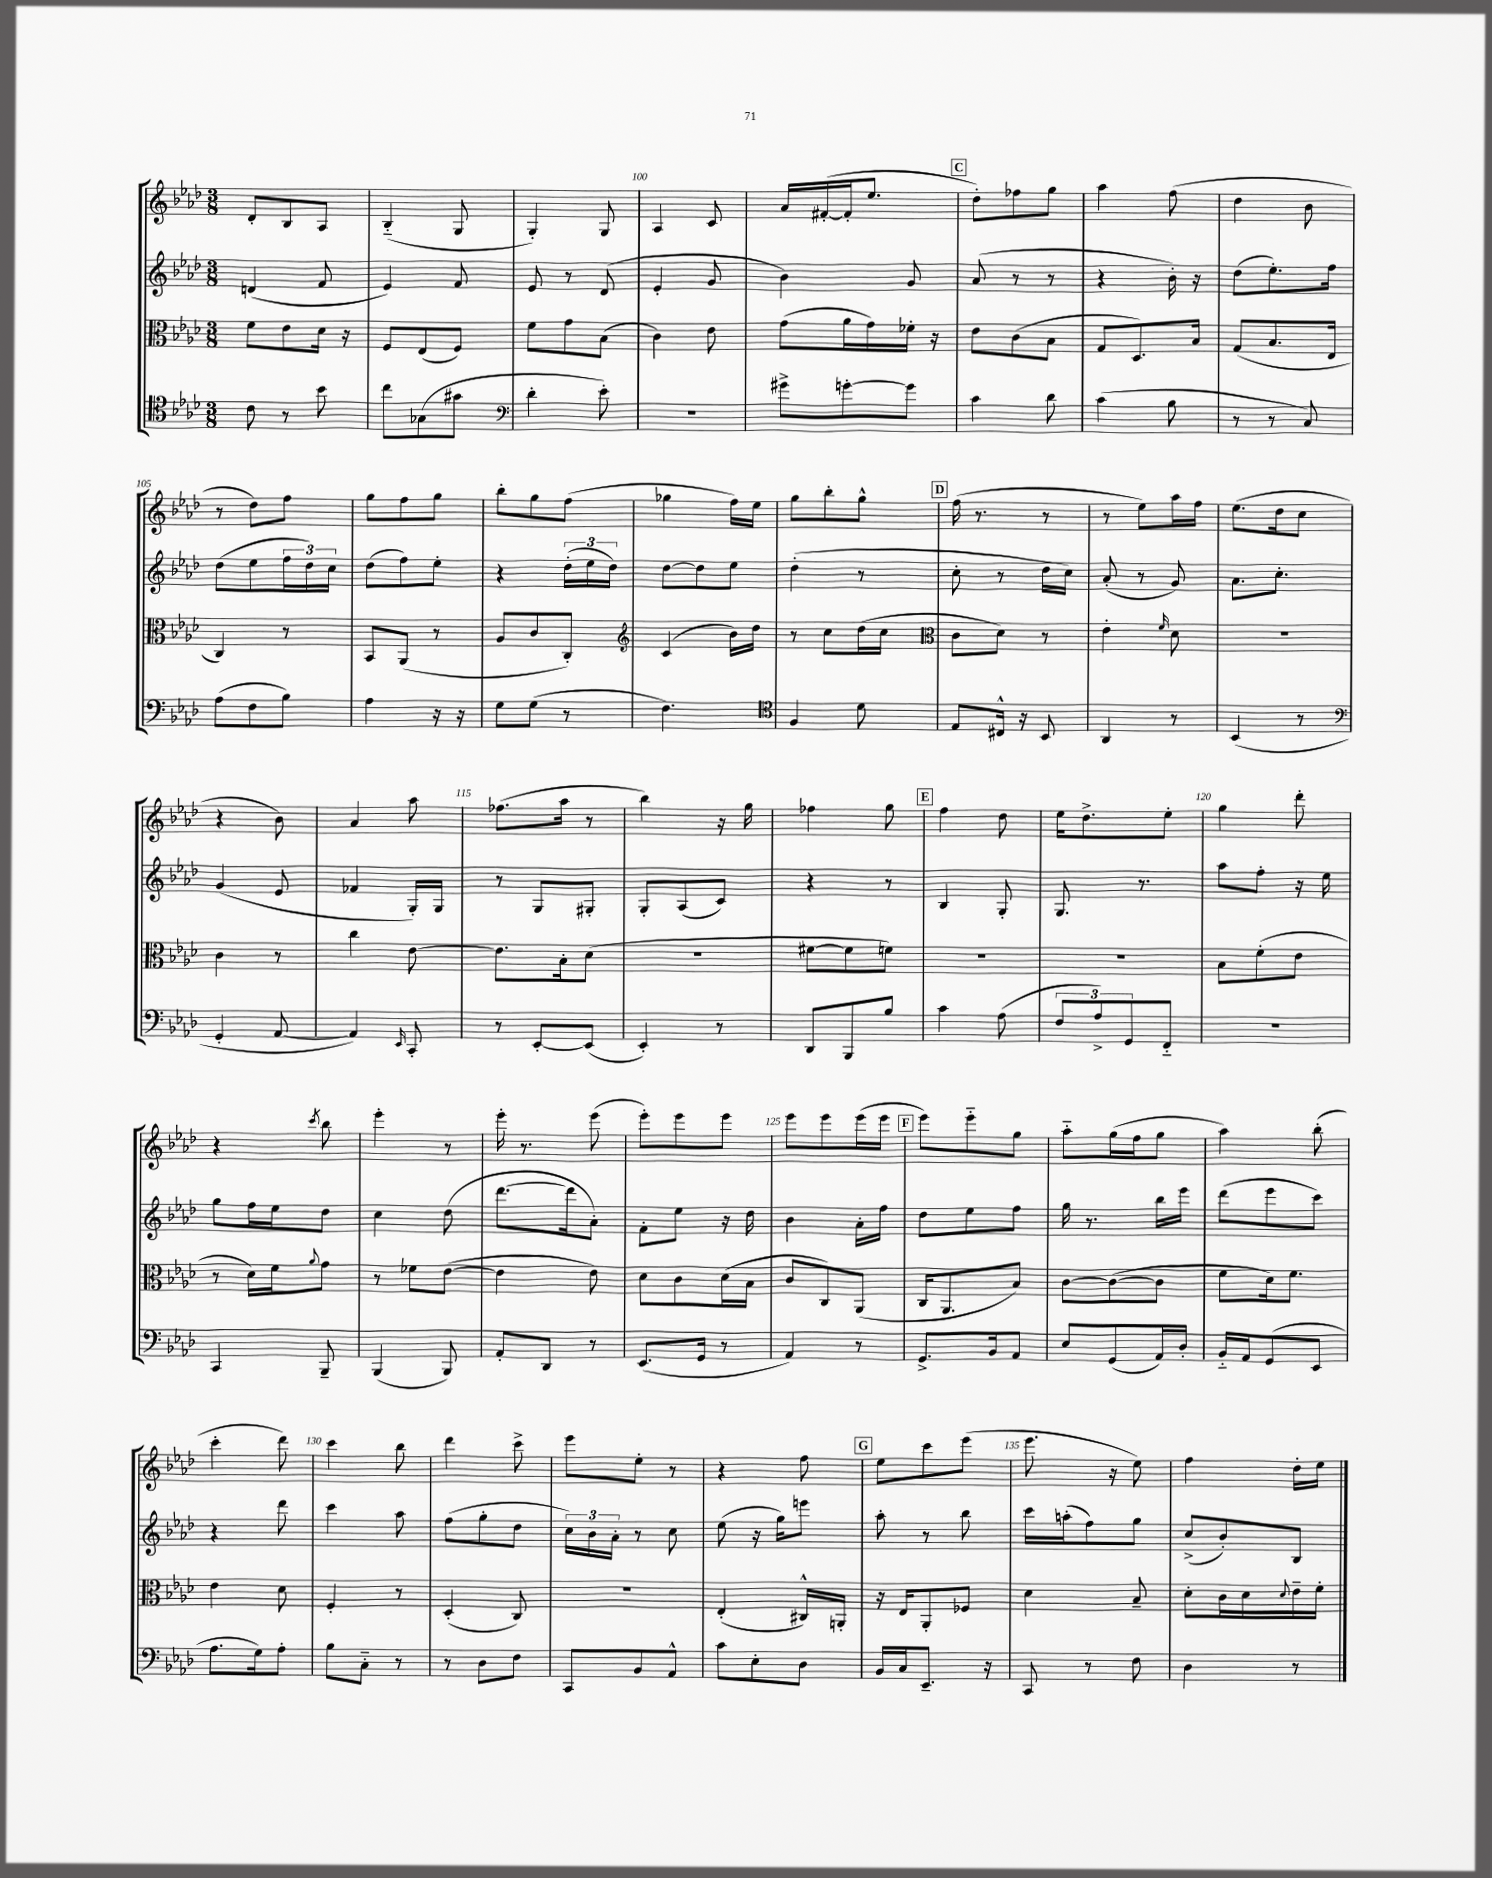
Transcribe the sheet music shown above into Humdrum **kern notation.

**kern	**kern	**kern	**kern
*staff4	*staff3	*staff2	*staff1
*clefC4	*clefC3	*clefG2	*clefG2
*k[b-e-a-d-]	*k[b-e-a-d-]	*k[b-e-a-d-]	*k[b-e-a-d-]
*M3/8	*M3/8	*M3/8	*M3/8
8c	8f	(4d	8d-'
8r	8e-	.	8B-
8b-	16d-	8f	8A-
.	16r	.	.
=	=	=	=
8cc	8F	4e-)	(4B-'~
(8G-	(8E-	.	.
8g#	8F)	8f	8G
=	=	=	=
*clefF4	*	*	*
4d-'	8f	8e-	4G')
.	8g	8r	.
8e-')	(8B-	(8d-	8G
=	=	=	=
4.r	4c)	4e-'	4A-
.	8e-	8g	8c
=	=	=	=
8g#^	(8g	4b-)	16a-
.	.	.	([16f#'
[8g'	16a-	.	16f#']
.	16g)	.	8.ee-
8g]	16f-'	8g	.
.	16r	.	.
=	=	=	=
4c	8e-	(8a-	8dd-')
.	(8c	8r	8ff-
8d-	8B-	8r	8gg
=	=	=	=
(4c	8G	4r	4aa-
.	8.D-)	.	.
8B-	.	16b-')	(8ff
.	16B-	16r	.
=	=	=	=
8r	(8G	(8dd-	4dd-
8r	8.B-	8.ee-')	.
8C)	.	.	8b-
.	16E-	16ff	.
=	=	=	=
(8A-	4C)	(8dd-	8r
8F	.	8ee-	8dd-)
8B-)	8r	24ff	8ff
.	.	24dd-)	.
.	.	24cc	.
=	=	=	=
4A-	8BB-	(8dd-	8gg
.	(8AA-	8ff)	8ff
16r	8r	8ee-'	8gg
16r	.	.	.
=	=	=	=
8G	8A-	4r	8bb-'
(8G	8c	.	8gg
8r	8C')	(24dd-'	(8ff
.	.	24ee-	.
.	.	24dd-)	.
=	=	=	=
*	*clefG2	*	*
4.F)	(4c	[8dd-	4gg-
.	.	8dd-]	.
.	16b-)	8ee-	16ff)
.	16dd-	.	16ee-
=	=	=	=
*clefC4	*	*	*
4F	8r	(4dd-'	8gg
.	8cc	.	8bb-'
8d-	(16dd-	8r	8gg^^
.	16cc	.	.
=	=	=	=
*	*clefC3	*	*
8E-	8c	8cc'	(16ff
.	.	.	8.r
16C#^^	8d-)	8r	.
16r	.	.	.
8BB-	8r	16dd-	8r
.	.	16cc)	.
=	=	=	=
4AA-	4e-'	(8a-'	8r
.	.	8r	8ee-)
.	16qqf	.	.
8r	8d-	8g)	16aa-
.	.	.	16ff
=	=	=	=
(4BB-	4.r	8.a-	(8.ee-
.	.	8.cc'	16dd-
8r	.	.	8cc
=	=	=	=
*clefF4	*	*	*
4GG'	4c	(4g	4r
[8AA-	8r	8e-	8b-)
=	=	=	=
4AA-])	4cc	4f-	4a-
16qqEE-	.	.	.
8CC'	[8e-	16G')	8aa-
.	.	16G	.
=	=	=	=
8r	8.e-]	8r	(8.ff-
[8EE-'	.	8G	.
.	16B-'	.	16aa-
(8EE-]	(8d-	8G#'	8r
=	=	=	=
4EE-')	4.r	8G'	4bb-)
.	.	(8A-	.
8r	.	8c)	16r
.	.	.	16gg
=	=	=	=
8DD-	[8f#	4r	4ff-
8BBB-	8f#]	.	.
8B-	8f)	8r	8gg
=	=	=	=
4c	4.r	4B-	4ff
(8A-	.	8G'	8dd-
=	=	=	=
12F	4.r	8.G	16ee-
.	.	.	8.dd-^
12A-^)	.	.	.
12GG	.	.	.
.	.	8.r	.
8FF'~	.	.	8ee-'
=	=	=	=
4.r	8B-	8aa-	4gg
.	(8f'	8ff'	.
.	8e-	16r	8ddd-'
.	.	16ee-	.
=	=	=	=
4CC	8r	8gg	4r
.	16d-)	16ff	.
.	16f	16ee-	.
.	8qqa-	.	8qccc
8BBB-~	8g	8dd-	8bb-
=	=	=	=
(4BBB-	8r	4cc	4eee-'
.	8f-	.	.
8BBB-)	([8e-	(8dd-	8r
=	=	=	=
8AA-'	4e-]	[8.ddd-	16eee-'
.	.	.	8.r
8DD-	.	.	.
.	.	16ddd-]	.
8r	8e-)	8a-')	(8eee-
=	=	=	=
(8.EE-	8d-	8f'	8eee-')
.	8c	8ee-	8eee-
16GG	.	.	.
8r	(16d-	16r	8eee-
.	16B-	16dd-	.
=	=	=	=
4AA-)	8c	4b-	8eee-
.	8C)	.	8eee-
8r	(8AA-	16a-'	(16eee-
.	.	16ff	16eee-
=	=	=	=
8.GG^	16C	8dd-	8eee-)
.	8.AA-	.	.
.	.	8ee-	8eee-'~
16BB-	.	.	.
8AA-	8B-)	8ff	8gg
=	=	=	=
8E-	[8c	16gg	8aa-'~
.	.	8.r	.
(8GG	(8c_	.	(16gg
.	.	.	16ff
16AA-)	8c]	16bb-	8gg
16D-'	.	16eee-	.
=	=	=	=
16BB-'~	8f	(8ddd-	4aa-)
16AA-	.	.	.
(8GG	16d-)	8eee-	.
.	8.f	.	.
8EE-	.	8ccc)	(8bb-'
=	=	=	=
8.A-	4e-	4r	4ccc'
16G)	.	.	.
8A-'	8d-	8ddd-	8ddd-)
=	=	=	=
8B-	4F'	4ccc	4ccc
8C'~	.	.	.
8r	8r	8aa-	8bb-
=	=	=	=
8r	(4D-'	(8ff	4ddd-
8D-	.	8gg'	.
8F	8C)	8dd-	8ccc^
=	=	=	=
8CC	4.r	24cc)	8eee-
.	.	24b-	.
.	.	24a-'	.
8BB-	.	8r	8ee-'
8AA-^^	.	8cc	8r
=	=	=	=
8c	(4E-'	(8ee-	4r
8E-'	.	16r	.
.	.	16gg)	.
8D-	16C#^^)	8eee	8ff
.	16AA'	.	.
=	=	=	=
16BB-	16r	8aa-'	8ee-
16C	16E-	.	.
8.EE-~	8AA-'	8r	8ccc
.	8F-	8bb-	(8eee-
16r	.	.	.
=	=	=	=
8CC	4d-	16ccc	8.eee-
.	.	(16aa'	.
8r	.	8ff)	.
.	.	.	16r
8F	8B-~	8gg	8ee-)
=	=	=	=
4D-	8d-'	(8cc^	4ff
.	16c	8b-')	.
.	16d-	.	.
.	8qqd-	.	.
8r	16e-~	8B-	16dd-'
.	16f'	.	16ee-
==	==	==	==
*-	*-	*-	*-
